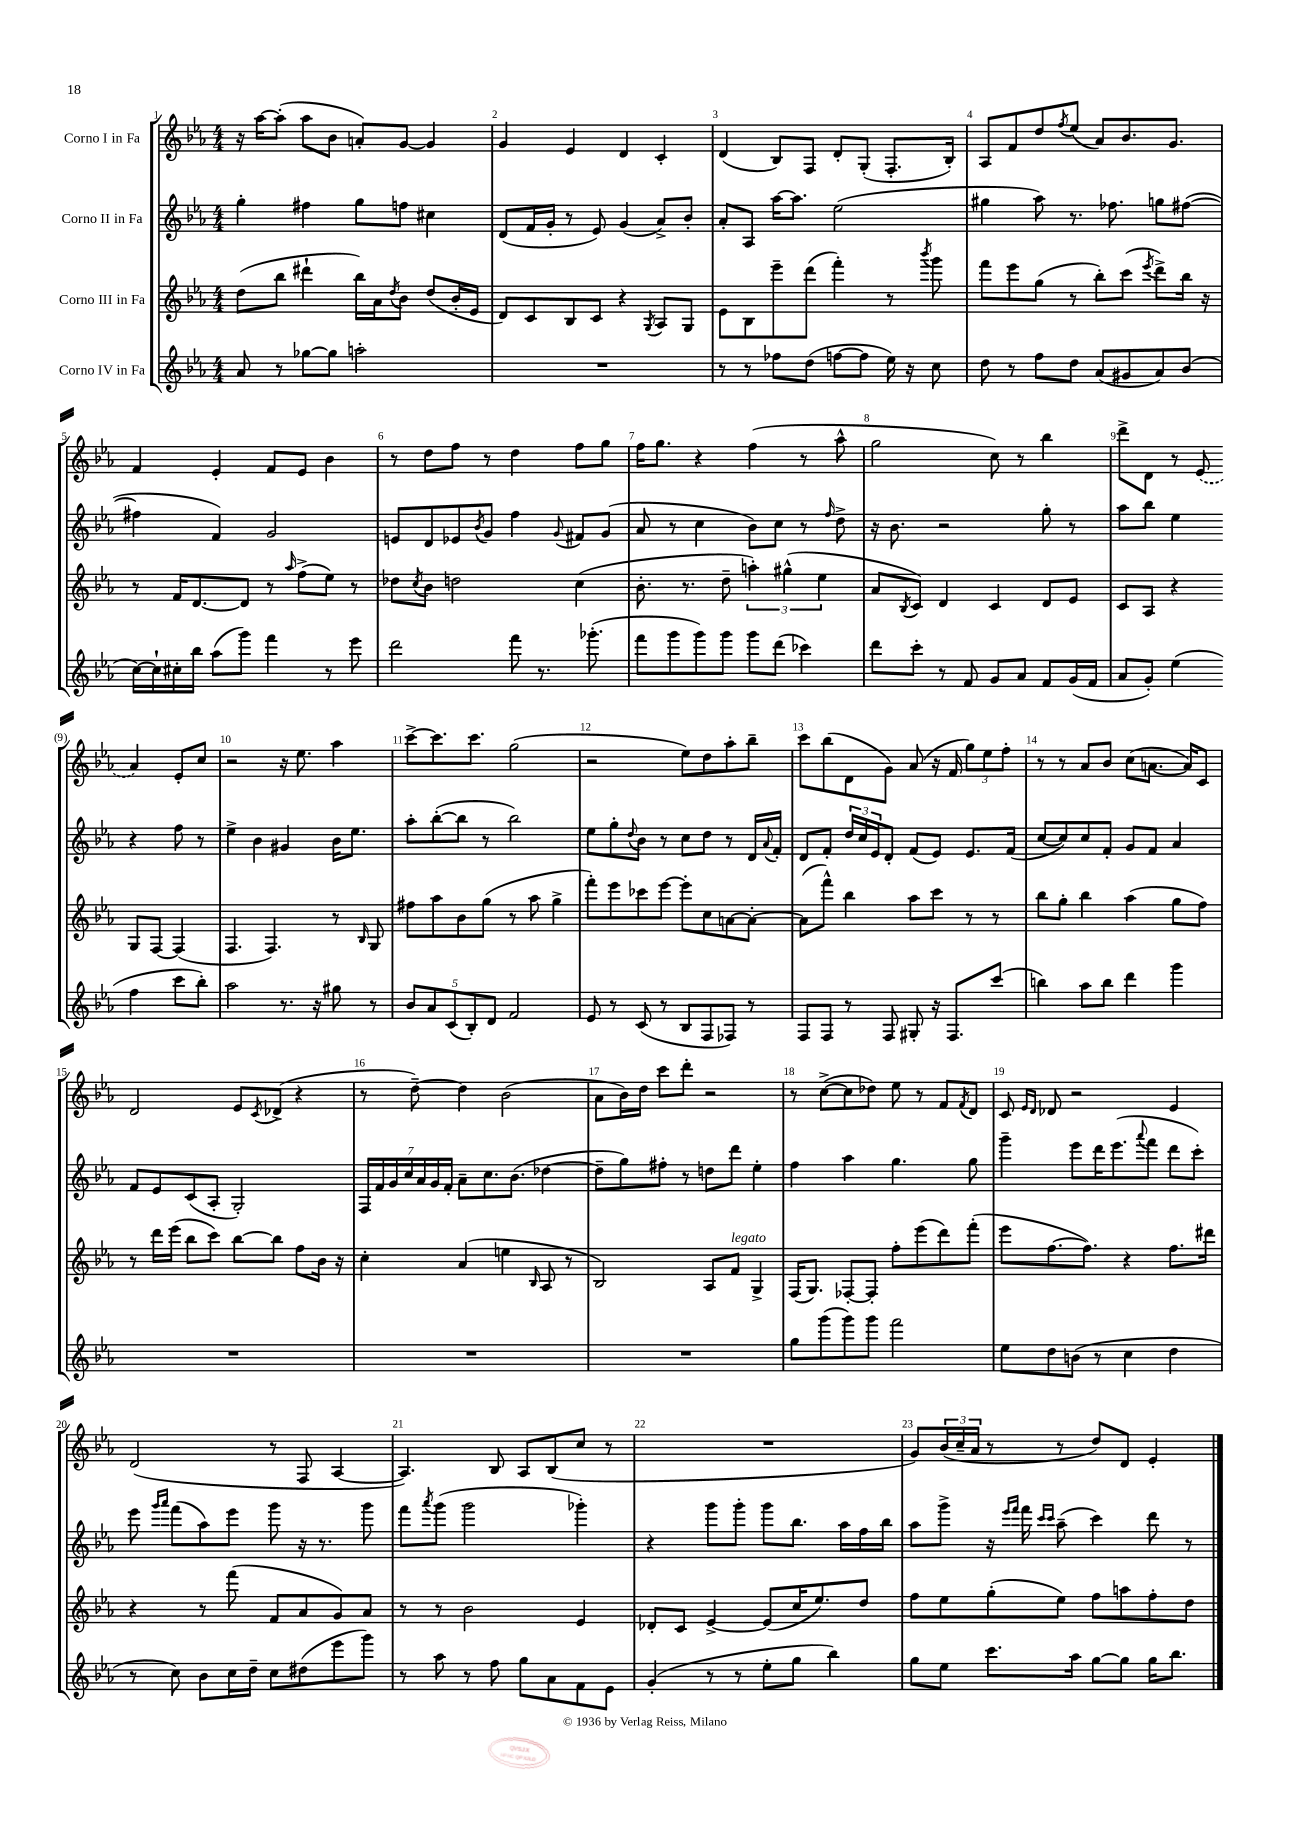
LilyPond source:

<<
\new StaffGroup <<
\new Staff = "s0" \with { instrumentName = "Corno I in Fa" } {
    \clef treble \key ees \major \numericTimeSignature \time 4/4
    r16 aes''16~ aes''8-.( aes''8 bes'8 a'8-.) g'8~ g'4 |
    g'4 ees'4 d'4 c'4-. |
    d'4( bes8) f8 d'8-. g8-.( f8.-. bes16-.) |
    aes8 f'8 d''8 \acciaccatura { f''8 } ees''8( aes'8) bes'8. g'8. |
    f'4 ees'4-. f'8 ees'8 bes'4 |
    r8 d''8 f''8 r8 d''4 f''8 g''8 |
    f''16 g''8. r4 f''4( r8 aes''8-^ |
    g''2 c''8) r8 bes''4 |
    d'''8-> d'8 r8 \once \slurDashed ees'8( aes'4) ees'8-. c''8 |
    r2 r16 ees''8. aes''4 |
    c'''8~-> c'''8. c'''8. g''2( |
    r2 ees''8) d''8 aes''8-. bes''8-- |
    c'''8 bes''8( d'8 g'8) aes'8( r16 f'16 \tuplet 3/2 { g''8) ees''8 f''8-. } |
    r8 r8 aes'8 bes'8 c''8( a'8.~ a'16) c'8 |
    d'2 ees'8 \acciaccatura { c'8 } des'8->( r4 |
    r8 d''8~--) d''4 bes'2( |
    aes'8 bes'16) d''16 c'''8 d'''8-. r2 |
    r8 c''8~->( c''8 des''8) ees''8 r8 f'8 \acciaccatura { f'8 } d'8 |
    c'8 \grace { ees'16 d'16 } des'8 r2 ees'4 |
    d'2( r8 f8 aes4~ |
    aes4.) bes8 aes8 bes8( c''8 r8 |
    R1 |
    g'8) \tuplet 3/2 { bes'16( c''16-- aes'16 } r8 r8 d''8) d'8 ees'4-. \bar "|." |
}
\new Staff = "s1" \with { instrumentName = "Corno II in Fa" } {
    \clef treble \key ees \major \numericTimeSignature \time 4/4
    g''4-. fis''4 g''8 f''8 cis''4 |
    d'8( f'16 g'16-. r8 ees'8) g'4( aes'8->) bes'8-. |
    aes'8-. aes8 aes''16~ aes''8. ees''2( |
    gis''4 aes''8) r8. fes''8. g''8 fis''8~( |
    fis''4 f'4) g'2 |
    e'8 d'8 ees'8 \acciaccatura { bes'8 } g'8 f''4 \appoggiatura { g'8 } fis'8 g'8( |
    aes'8 r8 c''4 bes'8) c''8 r8 \grace { f''16 } d''8-> |
    r16 bes'8. r2 g''8-. r8 |
    aes''8 bes''8 ees''4 r4 f''8 r8 |
    ees''4-> bes'4 gis'4 bes'16 ees''8. |
    aes''8-. bes''8~-.( bes''8 r8 bes''2) |
    ees''8 g''8-. \appoggiatura { d''8 } bes'8 r8 c''8 d''8 r8 d'16 \appoggiatura { aes'8 } f'16-. |
    d'8 f'8-. \tuplet 3/2 { d''16 c''16 ees'16 } d'8-. f'8( ees'8) ees'8. f'16( |
    c''8~ c''8) c''8 f'8-. g'8 f'8 aes'4 |
    f'8 ees'8 c'8( aes8-. g2-.) |
    \tuplet 7/4 { f16 f'16 g'16 c''16 aes'16 g'16 f'16-. } aes'8-- c''8. bes'8.( des''4~ |
    des''8-- g''8) fis''8-. r8 d''8 d'''8 ees''4-. |
    f''4 aes''4 g''4. g''8 |
    g'''4-- ees'''8 d'''16 ees'''8.( \appoggiatura { aes'''8 } f'''8 d'''8 c'''8-.) |
    ees'''8 \grace { g'''16 aes'''16 } f'''8( aes''8) ees'''8 g'''8 r16 r8. g'''8 |
    f'''8 \acciaccatura { aes'''8 } g'''8( g'''2 ges'''4-.) |
    r4 g'''8 g'''8-. g'''8 bes''8. aes''16 f''16 bes''16 |
    aes''8 g'''8-> r16 \grace { ees'''16 f'''16 } f'''16 \grace { c'''16 c'''16 } aes''8--( c'''4) d'''8 r8 \bar "|." |
}
\new Staff = "s2" \with { instrumentName = "Corno III in Fa" } {
    \clef treble \key ees \major \numericTimeSignature \time 4/4
    d''8( bes''8 dis'''4-! bes''16) aes'16 \acciaccatura { d''8 } bes'8 d''8( bes'16-. ees'16 |
    d'8) c'8 bes8 c'8 r4 \acciaccatura { g8 } aes8 g8 |
    ees'8 bes8 ees'''8-- d'''8( f'''4-.) r8 \acciaccatura { bes'''8 } g'''8 |
    f'''8 ees'''8 g''8( r8 bes''8-.) c'''8( \acciaccatura { ees'''8 } d'''8->) bes''16 r16 |
    r8 f'16 d'8.~ d'8 r8 \grace { aes''16 } f''8->( ees''8) r8 |
    des''8 \acciaccatura { c''8 } bes'8 d''2 c''4( |
    bes'8.-. r8. d''8-- \tuplet 3/2 { a''4-.) gis''4-^( ees''4 } |
    aes'8 \acciaccatura { bes8 } c'8) d'4 c'4 d'8 ees'8 |
    c'8 aes8 r4 g8 f8~ f4( |
    f4. f4.) r8 \grace { bes16 } g8 |
    fis''8 aes''8 bes'8 g''8( r8 aes''8 g''4-> |
    f'''8-.) ees'''8 ces'''8 ees'''8~ ees'''8-. c''8 a'8~ a'8~-. |
    a'8( f'''8-^) bes''4 aes''8 c'''8 r8 r8 |
    bes''8 g''8-. bes''4 aes''4( g''8 f''8) |
    r8 d'''16 ees'''16( bes''8 c'''8) bes''8~ bes''8 f''8 bes'16 r16 |
    c''4-. aes'4( e''4 \grace { bes16 } aes8 r8 |
    bes2) aes8 f'8^\markup { \italic "legato" } g4-> |
    f16( g8.) fes8~-. fes8-. f''8-. ees'''8( d'''8) f'''8-.( |
    ees'''8 f''8.~ f''8.) r4 f''8. dis'''16 |
    r4 r8 f'''8( f'8 aes'8 g'8) aes'8 |
    r8 r8 bes'2 ees'4 |
    des'8-. c'8 ees'4~-> ees'8( c''16 ees''8.) d''8 |
    f''8 ees''8 g''8-.( ees''8) f''8 a''8 f''8-. d''8 \bar "|." |
}
\new Staff = "s3" \with { instrumentName = "Corno IV in Fa" } {
    \clef treble \key ees \major \numericTimeSignature \time 4/4
    aes'8 r8 ges''8~ ges''8 a''2-. |
    R1 |
    r8 r8 fes''8 d''8( f''8~ f''8 ees''16) r16 c''8 |
    d''8 r8 f''8 d''8 aes'8( gis'8 aes'8) bes'8( |
    c''16~) c''16-! cis''16-. bes''16 aes''8( g'''8) f'''4 r8 ees'''8 |
    d'''2 f'''8 r8. ges'''8.-.( |
    f'''8 g'''8 g'''8) g'''8 g'''8 d'''8( ces'''4) |
    d'''8 c'''8-. r8 f'8 g'8 aes'8 f'8 g'16( f'16 |
    aes'8 g'8-.) ees''4( f''4 c'''8 bes''8-.) |
    aes''2 r8. r16 gis''8 r8 |
    \tuplet 5/4 { bes'8 aes'8 c'8( bes8-.) d'8 } f'2 |
    ees'8 r8 c'8( r8 bes8 f8 fes8) r8 |
    f8 f8 r8 f8 gis8-. r16 f8. c'''8( |
    b''4) aes''8 b''8 d'''4 g'''4 |
    R1 |
    R1 |
    R1 |
    g''8 g'''8( g'''8) g'''8 f'''2 |
    ees''8 d''8 b'8( r8 c''4 d''4 |
    r8 c''8) bes'8 c''16 d''16-- c''8 dis''8( ees'''8 g'''8) |
    r8 aes''8 r8 f''8 g''8 aes'8 f'8 ees'8 |
    g'4-.( r8 r8 ees''8-. g''8 bes''4) |
    g''8 ees''8 c'''8. aes''16 g''8~ g''8 g''16 bes''8. \bar "|." |
}
>>
>>
\layout { \context { \Score \override BarNumber.break-visibility = ##(#f #t #t) barNumberVisibility = #all-bar-numbers-visible } }
